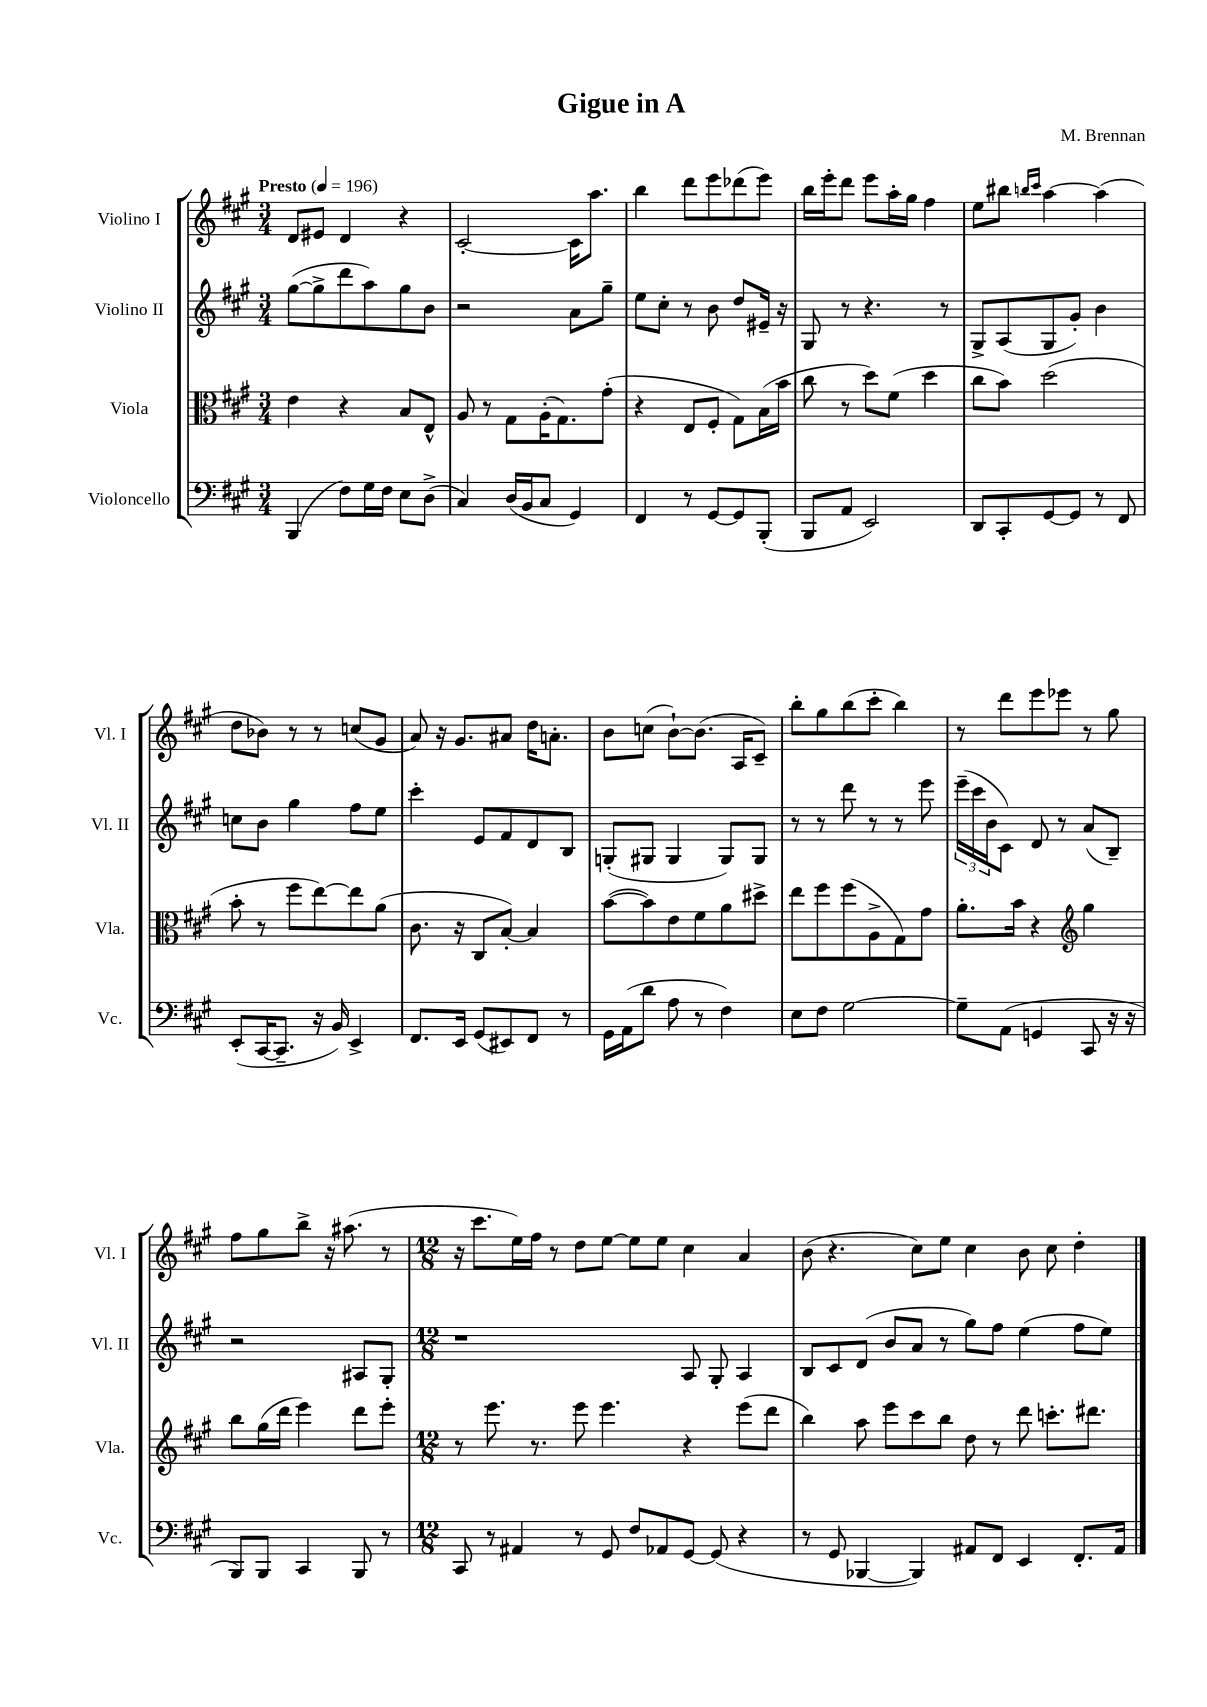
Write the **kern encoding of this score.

**kern	**kern	**kern	**kern
*part4	*part3	*part2	*part1
*staff4	*staff3	*staff2	*staff1
*I"Violoncello	*I"Viola	*I"Violino II	*I"Violino I
*I'Vc.	*I'Vla.	*I'Vl. II	*I'Vl. I
*clefF4	*clefC3	*clefG2	*clefG2
*k[f#c#g#]	*k[f#c#g#]	*k[f#c#g#]	*k[f#c#g#]
*M3/4	*M3/4	*M3/4	*M3/4
*MM196	*MM196	*MM196	*MM196
=1	=1	=1	=1
!	!	!	!LO:TX:a:B:t=Presto
(4BBB/	4e\	([8gg#\L	8d/L
.	.	8gg#^\]	8e#X/J
8F#\L)	4r	8ddd\	4d/
16G#\L	.	8aa\)	.
16F#\JJ	.	.	.
8E\L	8B/L	8gg#\	4r
(8D^\J	8E^^/J	8b\J	.
=2	=2	=2	=2
4C#/)	8A/	2r	[2c#'/
.	8r	.	.
(16D/LL	8G#\L	.	.
16BB/J	.	.	.
8C#/J	(16A'\K	.	.
.	8.G#\)	.	.
4GG#/)	.	8a\L	16c#\KL]
.	.	.	8.aa\J
.	(8g#'\J	8gg#~\J	.
=3	=3	=3	=3
4FF#/	4r	8ee\L	4bb\
.	.	8cc#'\J	.
8r	8E/L	8r	8ddd\L
[8GG#/L	8F#'/J	8b\	8eee\
8GG#/]	8G#\L)	8dd/L	(8ddd-X\
(8BBB'/J	(16B\L	16e#X~/Jk	8eee\J)
.	16b\JJ	16r	.
=4	=4	=4	=4
8BBB/L	8cc#\	8G#/	16bb\LL
.	.	.	16eee'\J
8AA/J	8r	8r	8ddd\J
2EE/)	8dd\L)	4.r	8eee\L
.	(8f#\J	.	16aa'\L
.	.	.	16gg#\JJ
.	4dd\	.	4ff#\
.	.	8r	.
=5	=5	=5	=5
8DD/L	8cc#\L	8G#^/L	8ee\L
8CC#'/	8b\J)	(8A/	8bb#X\J
.	.	.	16qqbbn/LL
.	.	.	16qqccc#/JJ
[8GG#/	(2dd\	8G#/	[4aa\
8GG#/J]	.	8g#'/J)	.
8r	.	4b\	(4aa\]
8FF#/	.	.	.
!!LO:LB:g=z
=6	=6	=6	=6
(8EE'/L	8b'\	8ccn\L	8dd\L
[16CC#/K	8r	8b\J	8b-X\J)
8.CC#~/J]	.	.	.
.	8ff#\L	4gg#\	8r
16r	[8ee\)	.	8r
16BB/)	.	.	.
4EE^/	8ee\]	8ff#\L	(8ccn/L
.	(8a\J	8ee\J	8g#/J
=7	=7	=7	=7
8.FF#/L	8.c#\	4ccc#'\	8a/)
.	.	.	16r
16EE/Jk	16r	.	8.g#/L
(8GG#/L	8C#/L	8e/L	.
8EE#X/)	[8B'/J)	8f#/	8a#X/J
8FF#/J	4B/]	8d/	16dd\KL
.	.	.	8.an'\J
8r	.	8B/J	.
=8	=8	=8	=8
16GG#\LL	([8b\L	(8Gn'/L	8b\L
(16AA\J	.	.	.
8d\J	8b\])	8G#X/J	(8ccn\J
8A\	8e\	4G#/	[8b`\L)
8r	8f#\	.	(8.b\J]
4F#\)	8a\	8G#/L)	.
.	.	.	16A/KL
.	8dd#X^\J	8G#/J	8c#~/J)
=9	=9	=9	=9
8E\L	8ee\L	8r	8bb'\L
8F#\J	8ff#\	8r	8gg#\
[2G#\	(8ff#\	8ddd\	(8bb\
.	8A^\	8r	8ccc#'\J
.	8G#\)	8r	4bb\)
.	8g#\J	8eee\	.
=10	=10	=10	=10
8G#~\L]	8.a'\L	(24eee~\LL	8r
.	.	24ccc#\	.
.	.	24b\J	.
(8AA\J	.	8c#\J)	8ddd\L
.	16b\Jk	.	.
4GGn/	4r	8d/	8eee\
.	.	8r	8eee-X\J
*	*clefG2	*	*
8CC#/	4gg#\	(8a/L	8r
16r	.	8B~/J)	8gg#\
16r	.	.	.
!!LO:LB:g=z
=11	=11	=11	=11
8BBB/L)	8bb\L	2r	8ff#\L
8BBB/J	(16gg#\L	.	8gg#\
.	16ddd\JJ	.	.
4CC#/	4eee\)	.	8bb^\J
.	.	.	16r
.	.	.	(8.aa#X\
8BBB/	8ddd\L	8A#X/L	.
8r	8eee'\J	8G#'/J	8r
=12	=12	=12	=12
*M12/8	*M12/8	*M12/8	*M12/8
8CC#/	8r	1r	16r
.	.	.	8.ccc#\L
8r	8.eee\	.	.
4AA#X/	.	.	16ee\L)
.	8.r	.	16ff#\JJ
.	.	.	8r
8r	8eee\	.	8dd\L
8GG#/	4.eee\	.	[8ee\J
8F#/L	.	.	8ee\L]
8AA-X/	.	.	8ee\J
[8GG#/J	4r	8A/	4cc#\
(8GG#/]	.	8G#'/	.
4r	(8eee\L	4A/	4a/
.	8ddd\J	.	.
=13	=13	=13	=13
8r	4bb\)	8B/L	(8b\
8GG#/	.	8c#/	4.r
[4BBB-X/	8aa\	(8d/J	.
.	8eee\L	8b/L	.
4BBB-/])	8ccc#\	8a/J	8cc#\L)
.	8bb\J	8r	8ee\J
8AA#X/L	8dd\	8gg#\L)	4cc#\
8FF#/J	8r	8ff#\J	.
4EE/	8ddd\	(4ee\	8b\
.	8.cccn'\L	.	8cc#\
8.FF#'/L	.	8ff#\L	4dd'\
.	8.ddd#X\J	.	.
.	.	8ee\J)	.
16AA#/Jk	.	.	.
==	==	==	==
*-	*-	*-	*-
